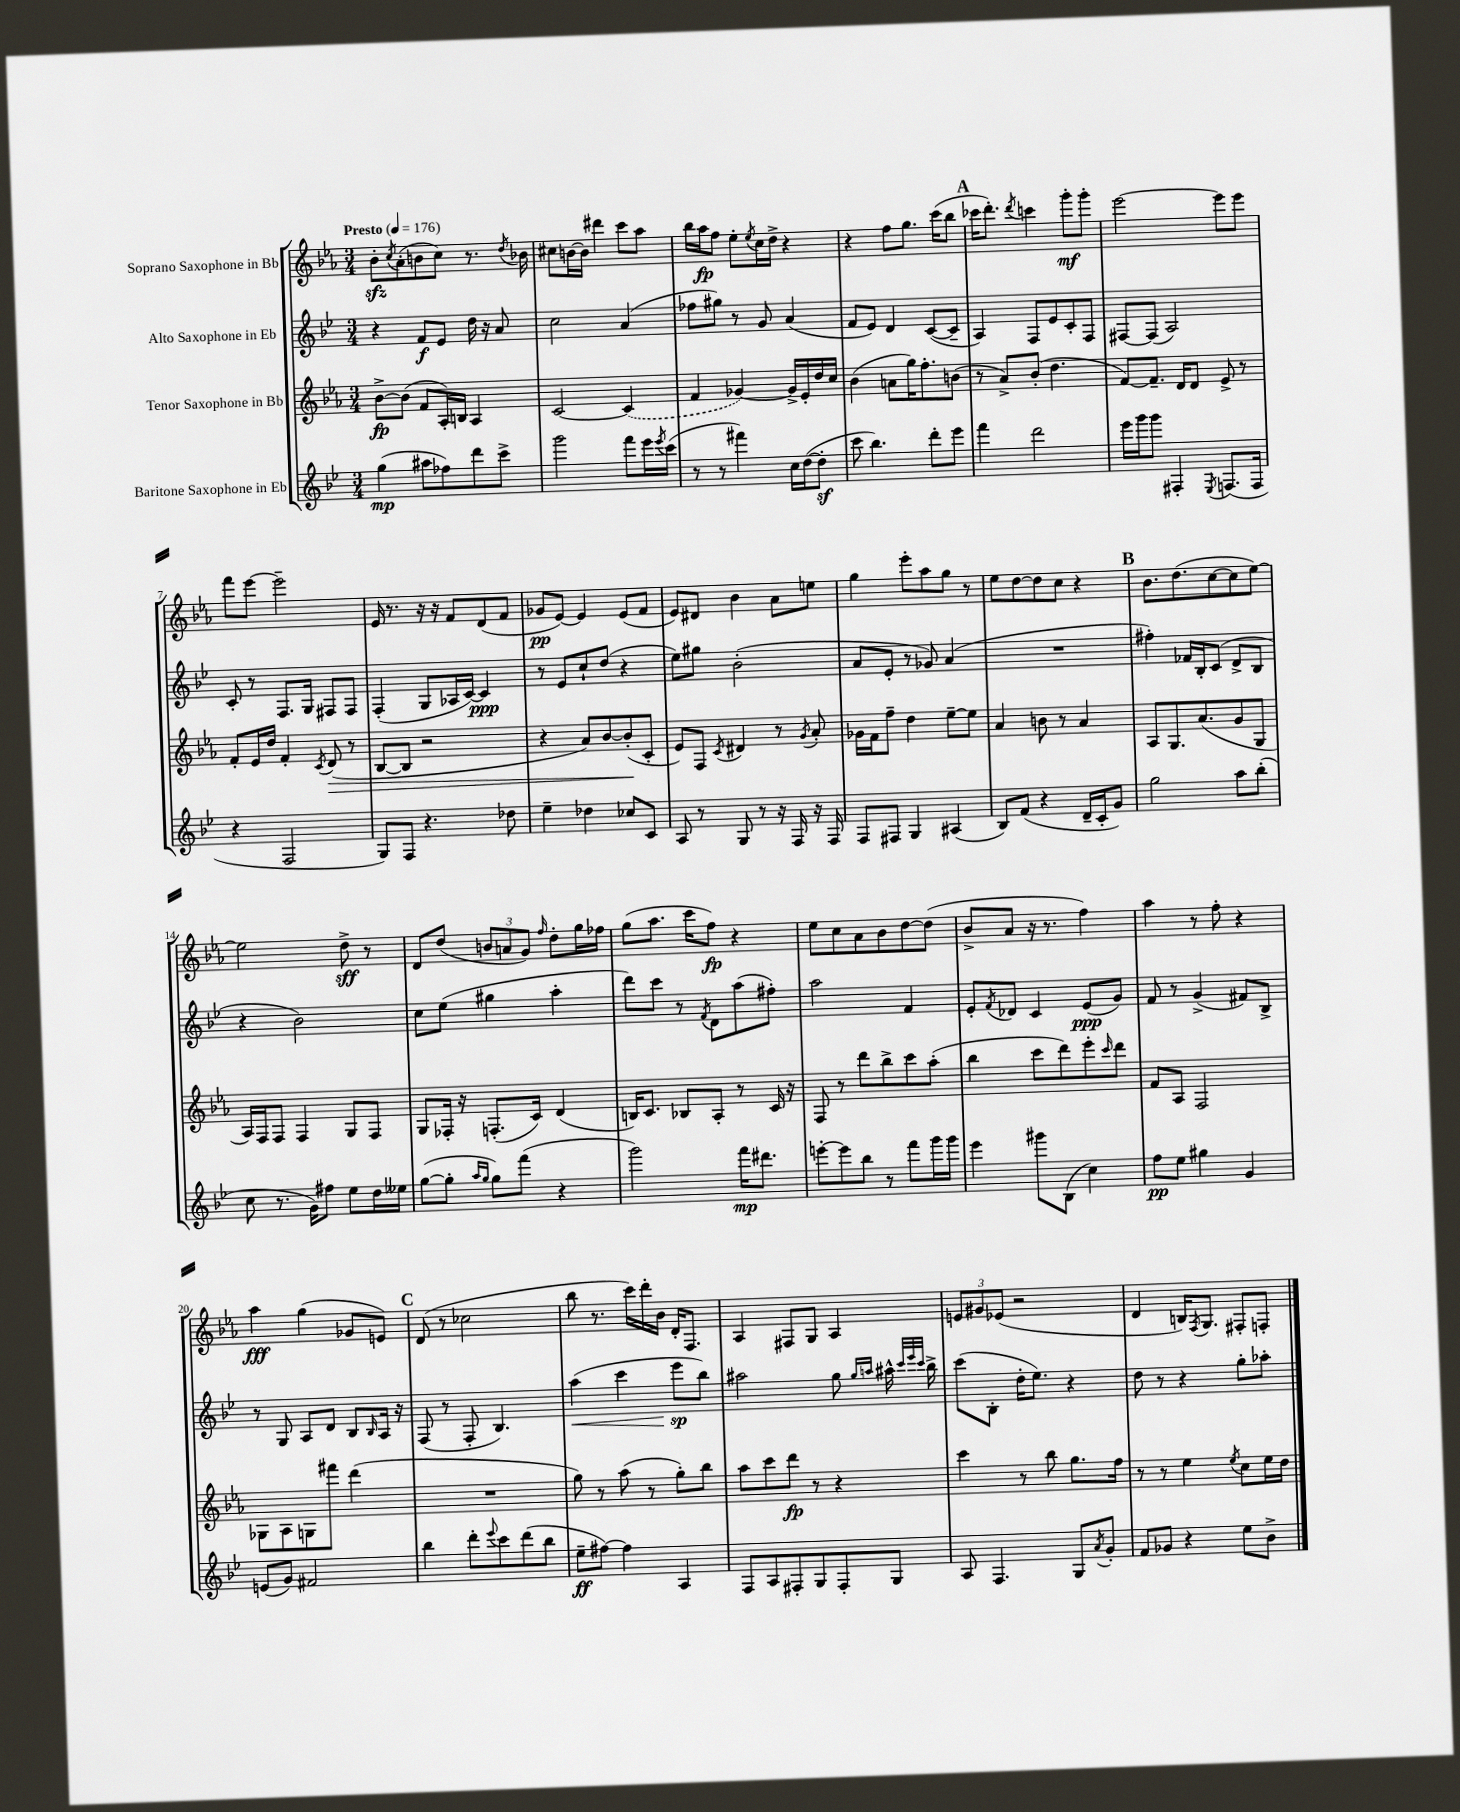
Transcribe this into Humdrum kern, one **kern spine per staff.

**kern	**kern	**kern	**kern
*staff4	*staff3	*staff2	*staff1
*clefG2	*clefG2	*clefG2	*clefG2
*k[b-e-]	*k[b-e-a-]	*k[b-e-]	*k[b-e-a-]
*M3/4	*M3/4	*M3/4	*M3/4
*MM176	*MM176	*MM176	*MM176
(4gg	[8b-^	4r	8b-'
.	.	.	8qcc
.	(8b-]	.	(8a-'
8aa#	8f	8f	8b
8ff-)	16A-')	8e-	8cc)
.	16B	.	.
8ddd	4A-	16dd	8.r
.	.	16r	.
8ccc^	.	8a	.
.	.	.	8qdd
.	.	.	16b-
=	=	=	=
2ggg	[2c	2cc	8cc#
.	.	.	[16b
.	.	.	16b]
.	.	.	4ddd#
8fff	(4c]	(4a	8ccc
16eee-	.	.	8aa-
8qeee-	.	.	.
(16ccc	.	.	.
=	=	=	=
8r	4f	8ff-	16bb-
.	.	.	16aa-
8r	.	8gg#)	8ff
4fff#)	[4g-)	8r	8ee-'
.	.	.	8qee-
.	.	8g	16cc
.	.	.	16dd^
16cc	16g-^]	(4a	4r
([16dd	16e-'	.	.
8dd']	16dd	.	.
.	16cc	.	.
=	=	=	=
8ccc	(4b-	8f	4r
4.bb-)	.	8e-)	.
.	8a	4d	8ff
.	16gg)	.	8.gg
.	8.ff'	.	.
8ddd'	.	([8c	.
.	.	.	(16ccc
8eee-	(8b	8c~]	8bb-
=	=	=	=
4fff	8r	4A)	16ccc-
.	.	.	8.ddd')
.	8a-^)	.	.
.	.	.	8qddd
2ddd	(8b-'	8F	4ccc
.	4.dd	8e-	.
.	.	8c'	8ggg'
.	.	8F	8ggg'
=	=	=	=
16eee-	[8f)	[8F#	[2eee-
16ggg	.	.	.
8ggg	8.f~]	(8F#]	.
4F#'	.	2A)	.
.	16d	.	.
.	8d	.	.
8qE-	.	.	.
(8.F	8e-^	.	8eee-]
.	8r	.	8eee-
16F	.	.	.
=	=	=	=
4r	8f'	8c'	8fff
.	16e-	8r	[8eee-
.	16dd	.	.
2F	4f'	8.F	2eee-~]
.	.	16G	.
.	8qc	.	.
.	(8d	8F#	.
.	8r	8F#	.
=	=	=	=
8G)	[8B-	(4F'	16e-
.	.	.	8.r
8F	8B-]	.	.
4.r	2r	8G	16r
.	.	.	16r
.	.	16A-	8f
.	.	[16c)	.
.	.	4c]	(8d
8dd-	.	.	8f
=	=	=	=
4ee-~	4r	8r	8g-
.	.	8e-	[8e-)
4dd-	8a-)	8cc`	4e-]
.	[8b-	(8dd	.
8cc-	(8b-']	4r	(8e-
8c	8c'	.	8f
=	=	=	=
8A	8e-)	8ee-)	8e-)
8r	8F	8gg#	8d#
.	8qc	.	.
8G	4d#	(2b-'	4b-
8r	.	.	.
16r	8r	.	8a-
16F	.	.	.
.	8qg	.	.
16r	8a-'	.	8ee
16F	.	.	.
=	=	=	=
8F	16g-	8a	4gg
.	16f	.	.
8F#	8ff~	8e-'	.
4G	4dd	8r	8eee-'
.	.	8g-)	8aa-
(4A#	[8ee-~	(4a	8gg
.	8ee-]	.	8r
=	=	=	=
8B-)	4a-	2.r	8ee-
(8f	.	.	[8dd
4r	8b	.	8dd]
.	8r	.	8cc
16d~	4a-	.	4r
16c'	.	.	.
8g)	.	.	.
=	=	=	=
2gg	8A-	4ff#')	8.b-
.	8.G	.	.
.	.	.	(8.dd
.	.	16f-	.
.	(8.a-	16B-'	.
.	.	(8c	[8cc
8aa	8g	8d^	8cc]
(8bb-'	8G	8B-	[8ee-)
=	=	=	=
8cc	16A-)	4r	2ee-]
.	16F	.	.
8.r	8F	.	.
.	4F	2b-)	.
16g)	.	.	.
8ff#	.	.	.
8ee-	8G	.	8dd^
16dd	8F	.	8r
16ee--	.	.	.
=	=	=	=
([8gg	8G	8cc	8d
8gg']	16F-'	(8ee-	(8dd
.	16r	.	.
16qqaa	.	.	.
16qqgg	.	.	.
8gg)	(8.F'	4gg#	12b
.	.	.	12a
(8fff	.	.	.
.	.	.	12g)
.	16c)	.	.
.	.	.	16qqff
4r	(4d	4aa'	8dd'
.	.	.	16gg
.	.	.	16ff-
=	=	=	=
2ggg)	16B)	8ddd)	(8gg
.	8.c	.	.
.	.	8ccc	8.aa-
.	8B-	8r	.
.	.	.	16ccc
.	.	8qf	.
.	8A-'	8d	8ff)
16fff	8r	(8aa	4r
8.ddd#	.	.	.
.	16c	8ff#')	.
.	16r	.	.
=	=	=	=
[8eee'	8F	2aa	8ee-
8eee]	8r	.	8cc
8bb-	8ddd	.	8a-
8r	8bb-^	.	8b-
8fff	8ccc	4f	[8dd
16ggg	(8aa-'	.	(8dd]
16ggg	.	.	.
=	=	=	=
4eee-	4bb-	8e-'	8b-^
.	.	8qf	.
.	.	8d-	8a-
8ggg#	8ccc	4c	16r
.	.	.	8.r
(8B-	8ddd)	.	.
4cc)	8eee-'	(8e-	4ff)
.	16qqccc	.	.
.	8ddd	8g)	.
=	=	=	=
8ff	8f	8f	4aa-
8ee-	8A-	8r	.
4gg#	2F	(4g^	8r
.	.	.	8ff'
4g	.	8f#)	4r
.	.	8B-^	.
=	=	=	=
(8e	8G-	8r	4aa-
8g)	8A-	8G	.
2f#	8G	8A	(4gg
.	8fff#	8d	.
.	(4ddd	8B-	8g-
.	.	16qqB-	.
.	.	16A	8e)
.	.	16r	.
=	=	=	=
4bb-	2.r	(8F	(8d
.	.	8r	8r
8ddd'	.	8F'	2cc-
8qqeee-	.	.	.
8ccc	.	4.B-)	.
(8ddd	.	.	.
8bb-	.	.	.
=	=	=	=
8ee-~	8gg)	(4aa	8bb-
[8ff#)	8r	.	8.r
4ff#]	(8aa-	4ccc	.
.	.	.	16ccc)
.	8r	.	16ddd'
.	.	.	16b-
4A	8gg')	8eee-	16d'
.	.	.	8.F
.	8bb-	8bb-)	.
=	=	=	=
8F	8aa-	2aa#	4A-
8A	8ccc	.	.
8F#'	8ddd	.	8F#
8G	8r	.	8G
8F#'	4r	8gg	4A-
.	.	16qqgg	.
.	.	16qqaa	.
8G	.	16aa#^^	.
.	.	32qqccc	.
.	.	32qqeee-	.
.	.	32qqccc	.
.	.	16bb-^	.
=	=	=	=
8A	4ccc	(8ccc	12e
.	.	.	12g#
4.F	.	8B-'	.
.	.	.	(12e-
.	8r	16dd'	2r
.	.	8.ee-)	.
.	8bb-	.	.
8G	8.gg	4r	.
8qa	.	.	.
8g'	.	.	.
.	16ff	.	.
=	=	=	=
8f	8r	8dd	4d
8g-	8r	8r	.
4r	4ee-	4r	16B)
.	.	.	8qF
.	.	.	8.G
.	8qee-	.	.
8ee-	8cc	8gg'	8F#'
8b-^	16ee-	8aa-'	8F'
.	16dd	.	.
==	==	==	==
*-	*-	*-	*-
